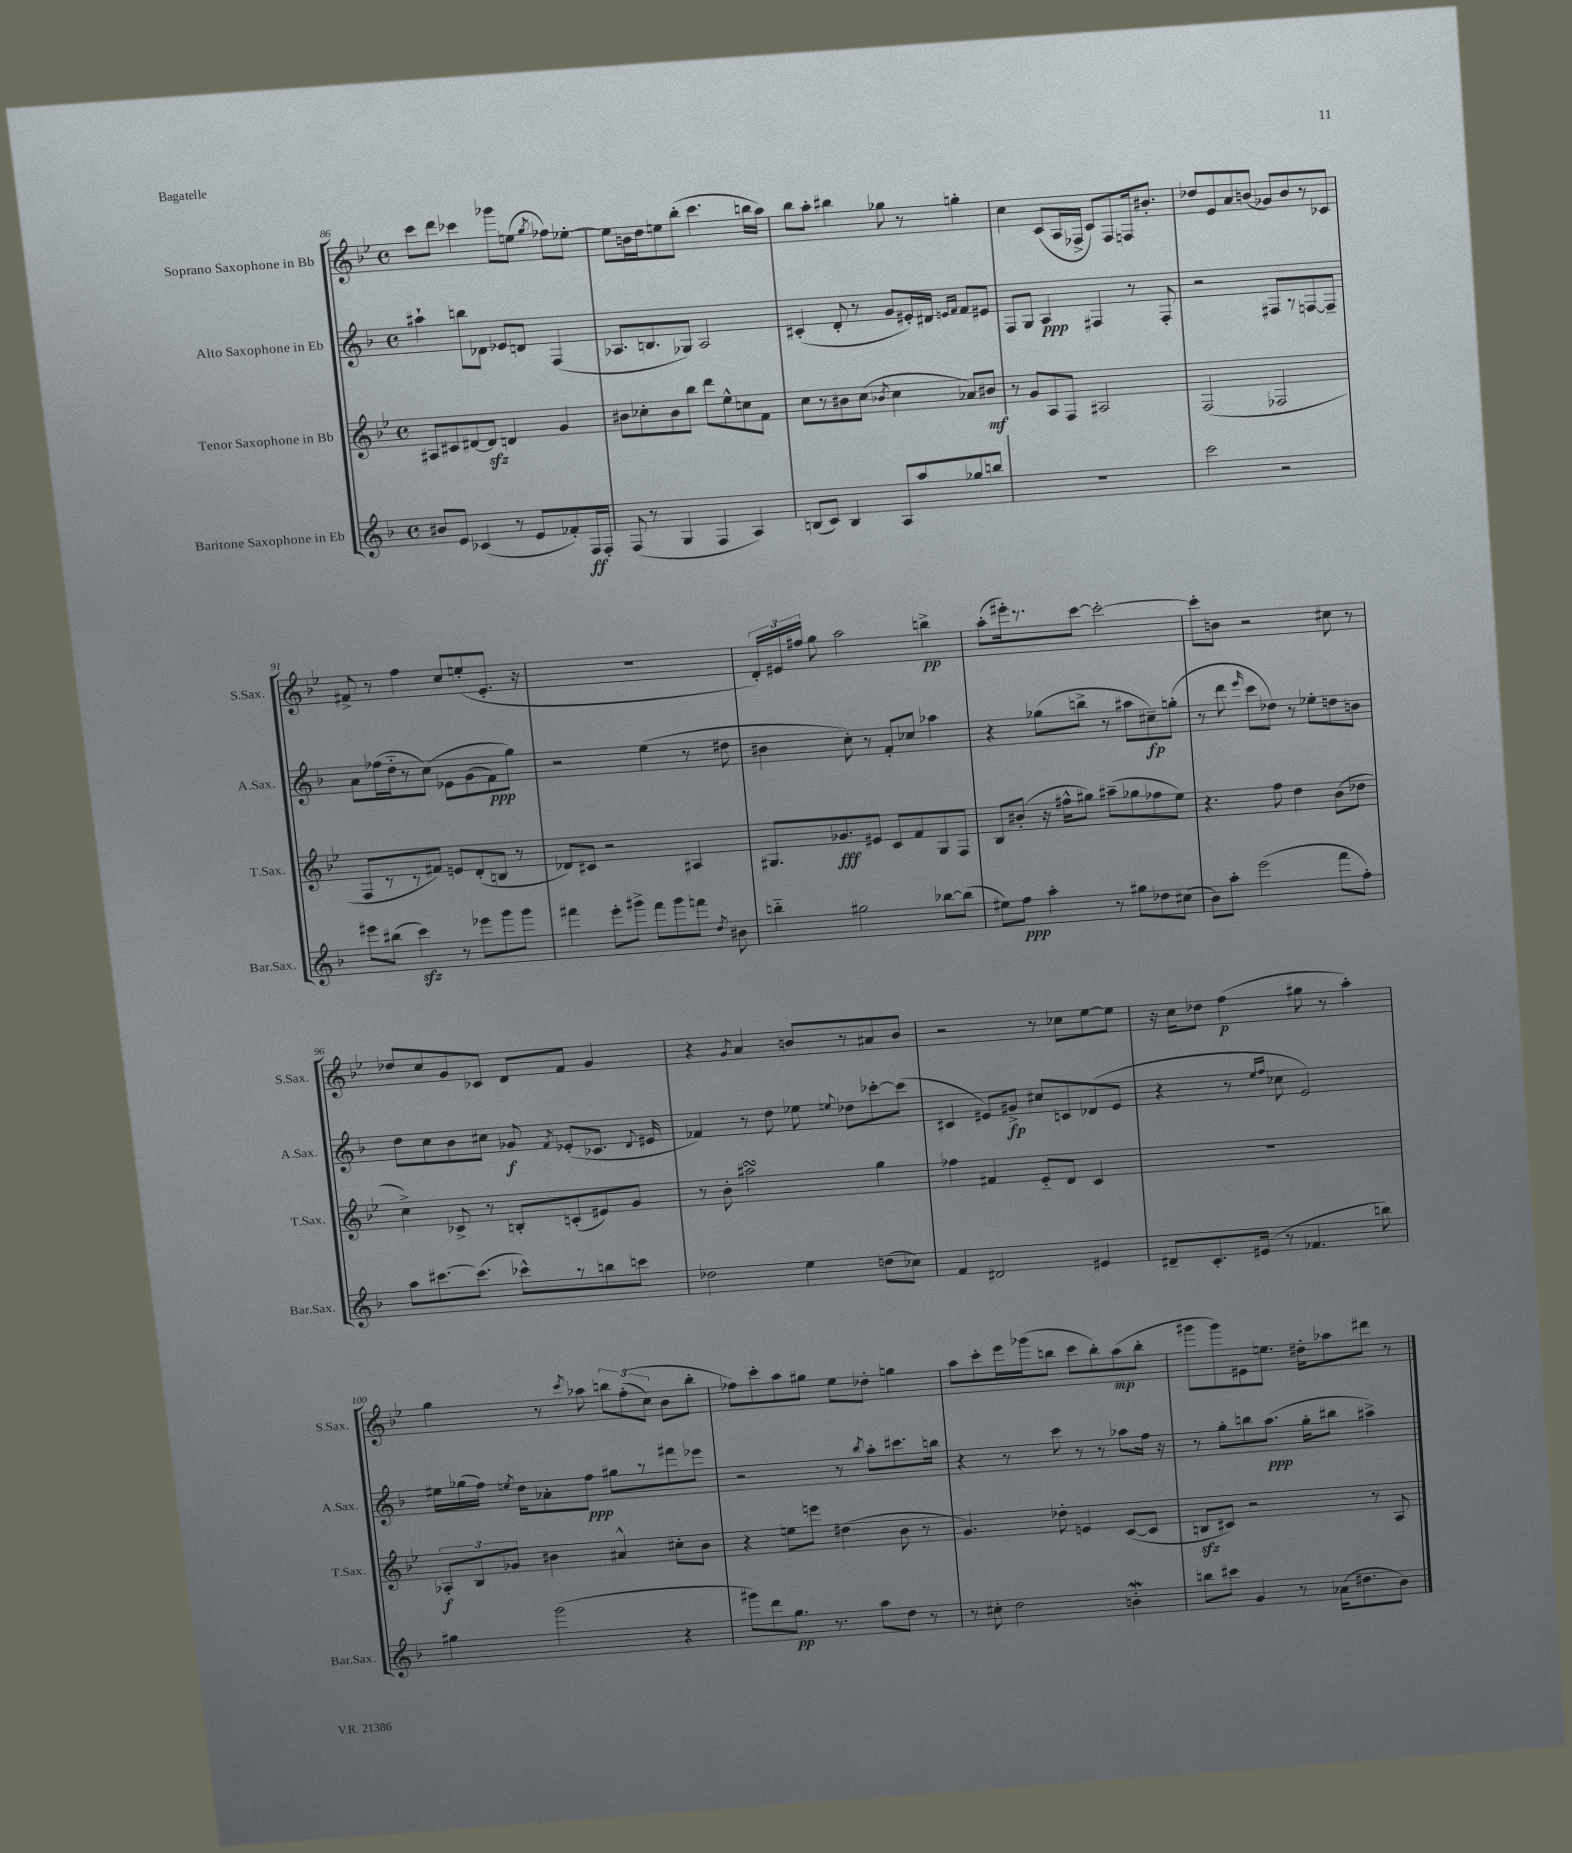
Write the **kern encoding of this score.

**kern	**kern	**kern	**kern
*staff4	*staff3	*staff2	*staff1
*clefG2	*clefG2	*clefG2	*clefG2
*k[b-]	*k[b-e-]	*k[b-]	*k[b-e-]
*M4/4	*M4/4	*M4/4	*M4/4
*met(c)	*met(c)	*met(c)	*met(c)
8b#	8A#	4aa#`	8ccc
8e	8c#	.	8ddd
(4c-	[8d#	8bb	4ccc-
.	8d#]	8d-	.
8r	4d	8e-	8ggg-
8e	.	8d	(8ee
.	.	.	8qgg
8f-')	4g	(4F	8ff-)
16F	.	.	[8ee-'
16F'	.	.	.
=	=	=	=
(8F	8b#	8.A-	8ee-]
8r	8cc-'	.	16b
.	.	8.B	16dd
4G	8b#	.	8ee
.	8bb-	8G-)	(8bb-'
4F	8ddd	2A-	4.ccc
.	8ee-^^	.	.
4A)	8cc	.	.
.	8f	.	16bb
.	.	.	16aa)
=	=	=	=
(8B	8cc	(4c#'	8bb-
8c)	8r	.	8aa'
4B	8b#	8d'	4bb#
.	(8cc	8r	.
.	8qb-	.	.
8A	4cc	8g	8gg-
8aa	.	16e#')	8r
.	.	16d#	.
.	.	16qqe	.
.	.	16qqf	.
8gg-	8a-)	8f	4gg'
8bb	8b#	8e#	.
=	=	=	=
1r	8r	8F	4cc
.	8g	8G	.
.	8A	4A	(8c
.	8F	.	16A
.	.	.	16F-^
.	2A#	4F#	8c)
.	.	.	8F-
.	.	8r	16F
.	.	.	8.b#'
.	.	8F#'	.
=	=	=	=
2ccc	(2F	2r	8dd-
.	.	.	8e-
.	.	.	8a
.	.	.	(8b
2r	2F-	8F#	8g-)
.	.	8r	8b
.	.	[8F	8r
.	.	8F~]	8c-
=	=	=	=
8eee#	8F	8a	8f#^
(8bb#	8r	(16ff-	8r
.	.	16dd'~	.
4ccc)	8r	8r	4ff
.	8f#)	&(8cc)	.
8r	8e	8e-	8cc
8eee-	(8d'	(8g	(8ee'
8ggg	8B	8f)	8.e-'
8ggg	8r	8gg&)	.
.	.	.	16r
=	=	=	=
4fff#	8d-)	2r	1r
.	8c#	.	.
8eee'	2r	.	.
8ggg#^	.	.	.
8fff#	.	(4ee	.
8ggg#	.	.	.
8fff	4A#	8r	.
8qdd	.	.	.
8b#	.	8dd#	.
=	=	=	=
4bb'~	8.G#	4b#	24d')
.	.	.	24e#
.	.	.	24ff#
.	.	.	8gg
.	8.g-	.	.
2gg#	.	8cc')	2aa
.	8e#	8r	.
.	8c	8f'	.
.	8f	8cc-	.
[8bb-	8G#	4aa-	4bb^
(8bb-]	8F	.	.
=	=	=	=
8ee#)	8B-	4r	(8aa'
8ff	(8b#'	.	16eee#')
.	.	.	8.r
4aa'	16r	(8gg-	.
.	16ff#^^	.	.
.	8gg#)	8bb^	[8ccc
8r	(8aa#~	8r	2ccc'_
8gg#	8gg-	8aa#	.
8dd-	8ff-	8cc#~)	.
(8cc#	8ee-)	(8gg'	.
=	=	=	=
8b-)	4.r	8r	8ccc']
8aa'	.	8ddd	8b
.	.	16qqeee	.
(2eee	.	8ccc	2r
.	8ff	8dd-)	.
.	4dd	8r	.
.	.	8ee-'	.
8fff	(8b-	8dd	8cc#
8ff')	8dd-	8b	8r
=	=	=	=
8aa	4cc^)	8dd	8dd-
[8.ccc#	.	8cc	8cc
.	8c-^	8b-	8g
(8.ccc#]	.	.	.
.	8r	8cc#	8c-
8ccc-^^)	8B'	8g-	8d
.	.	8qf	.
8r	(8c'	(8e-'	8f
8bb	8e#)	8.c-	4g
8ccc	8g	.	.
.	.	8qqd	.
.	.	16e#	.
=	=	=	=
2dd-	8r	4f-)	4r
.	8b-'	.	.
.	.	.	8qg
.	2aa#	8r	4a
.	.	8dd	.
4ee	.	8ee-	8b
.	.	8qqee	.
.	.	8dd-	8r
(8dd	4gg	[8ccc-'	8a#
8cc-)	.	(8ccc-]	8b
=	=	=	=
4f	4ff-	4c#	2r
2d#	4f#	8e#)	.
.	.	8g#^	.
.	8e-'~	8cc#	8r
.	8d	8c	8cc-
4e#	4c	(8d-	[8ee-
.	.	8e#	8ee-]
=	=	=	=
8d#~	1r	4r	16r
.	.	.	16cc
8.c'	.	.	8dd-
.	.	8r	(4ff
(16e#	.	.	.
.	.	16qqee	.
.	.	16qqff	.
8r	.	8cc-	.
4.f-	.	2e)	8gg#
.	.	.	8r
.	.	.	4aa')
8bb)	.	.	.
=	=	=	=
4gg#	12A-'	16ee#	4gg
.	.	(16gg-	.
.	12B-	.	.
.	.	16ff)	.
.	12g-	.	.
.	.	8qee	.
.	.	16dd	.
(2ggg	4b#	8a-'	8r
.	.	.	8qccc
.	.	8ff	8aa-
.	4a#^^	8gg#	12bb
.	.	.	&((12ff'
.	.	8r	.
.	.	.	12cc)
4r	8cc#'	8fff#	8b-
.	8b#	8eee-	8bb'
=	=	=	=
8ggg#)	4r	2r	8ff-&)
8ddd	.	.	8ccc'
8.gg	8ee	.	8aa
.	8eee	.	8gg#
8.r	.	.	.
.	(4dd#	8r	8ee-
.	.	8qbb-	.
8aa	.	8aa'	8dd-'
8dd	8b-	8.ccc#	4gg
8r	8r	.	.
.	.	16bb	.
=	=	=	=
8r	4.g)	4r	8aa
8cc#'	.	.	8ccc'
2dd	.	8r	16eee-
.	.	.	(16ggg-
.	8dd-'	8ccc	8bb
.	4e	8r	8ccc
.	.	8r	8bb')
4b'	([8c	8aa-	(8aa
.	8c]	16ff	8bb'
.	.	16r	.
=	=	=	=
8bb	8B	8r	8ggg#
8ccc#	8c#)	8gg'	8ggg#)
4g	2r	8bb	8e#
.	.	(8.aa	8.ee
8r	.	.	.
.	.	16gg'	16dd#'
(16a-	.	8bb#	8aa-
8.dd#	.	.	.
.	8r	4aa#^)	8ddd#
8b-)	8A	.	8r
==	==	==	==
*-	*-	*-	*-
